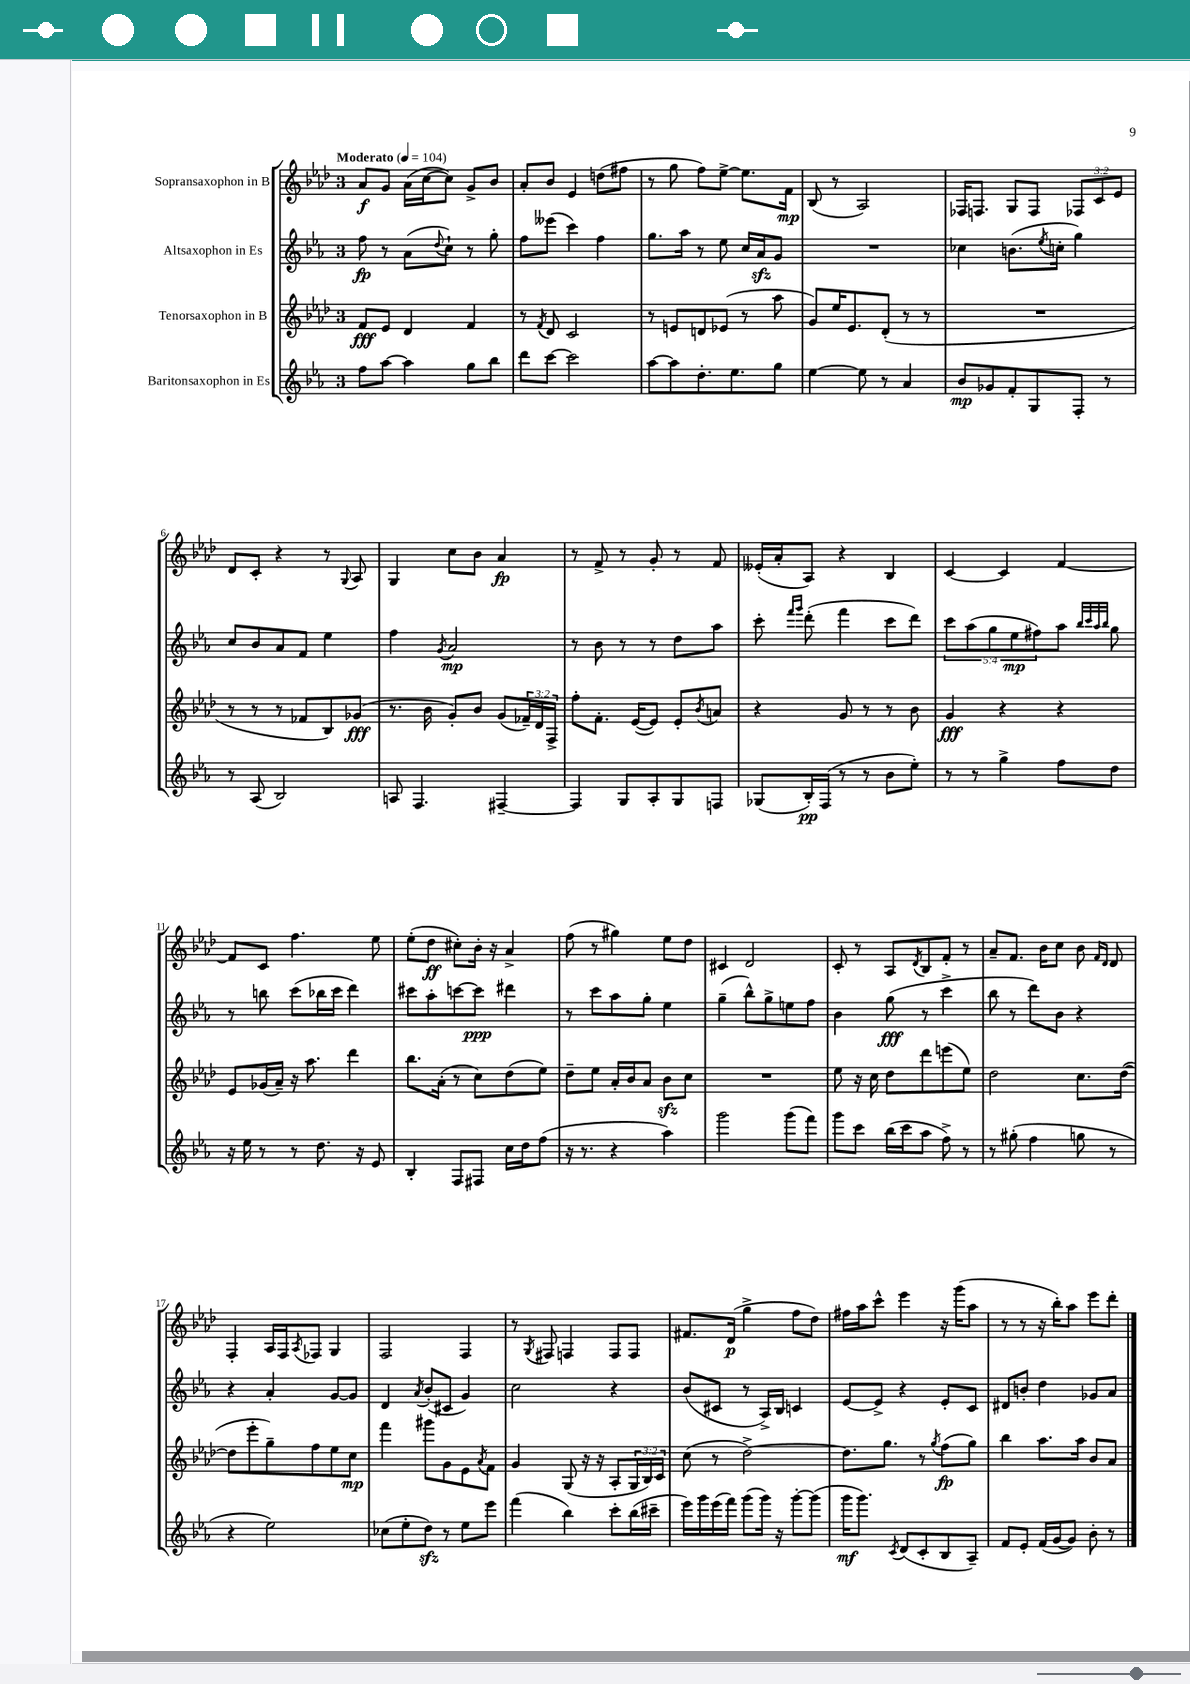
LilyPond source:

<<
\new StaffGroup <<
\new Staff = "s0" \with { instrumentName = "Sopransaxophon in B" } {
    \clef treble \key aes \major \once \override Staff.TimeSignature.style = #'single-digit \time 3/4 \override Staff.TupletNumber.text = #tuplet-number::calc-fraction-text \tempo "Moderato" 4 = 104
    aes'8\f g'8 aes'16( c''16~ c''8) g'8-> bes'8 |
    aes'8-. bes'8 ees'4 d''8( fis''8 |
    r8 g''8 f''8) ees''8~-> ees''8. f'16\mp |
    bes8( r8 aes2) |
    fes16 f8. g8 f8 \tuplet 3/2 { fes8 c'8 ees'8 } |
    des'8 c'8-. r4 r8 \appoggiatura { g8 } aes8 |
    g4 c''8 bes'8 aes'4\fp |
    r8 f'8-> r8 g'8-. r8 f'8 |
    eeses'16-.( aes'16-. aes8) r4 bes4 |
    c'4~ c'4 f'4~ |
    f'8 c'8 f''4. ees''8 |
    ees''8-.( des''8\ff cis''8-.) bes'16-. r16 aes'4-> |
    f''8( r8 gis''4) ees''8 des''8 |
    cis'4 des'2 |
    c'8-. r8 aes8 \acciaccatura { des'8 } bes8 f'8-. r8 |
    aes'8-- f'8. bes'16 c''8 bes'8 \grace { f'16 des'16 } des'8 |
    f4-. aes16 f16 \acciaccatura { aes8 } fes8 g4 |
    f2 f4 |
    r8 \acciaccatura { g8 } fis8 f4 f8 f8 |
    fis'8. des'16\p( g''4-> f''8 des''8) |
    fis''16 aes''16 c'''8-^ ees'''4 r16 g'''16( aes''8 |
    r8 r8 r16 bes''16-.) aes''8 ees'''8 des'''8-. \bar "|." |
}
\new Staff = "s1" \with { instrumentName = "Altsaxophon in Es" } {
    \clef treble \key ees \major \once \override Staff.TimeSignature.style = #'single-digit \time 3/4 \override Staff.TupletNumber.text = #tuplet-number::calc-fraction-text
    f''8\fp r8 aes'8( \appoggiatura { d''8 } c''8-!) r8 g''8-. |
    f''8 eeses'''8( c'''4) f''4 |
    g''8. aes''16 r8 ees''8 c''16 aes'16\sfz g'8 |
    R2. |
    ces''4 b'8.( \acciaccatura { ees''8 } c''16-. g''4) |
    c''8 bes'8 aes'8 f'8 ees''4 |
    f''4 \acciaccatura { g'8 } aes'2\mp |
    r8 bes'8 r8 r8 d''8 aes''8 |
    c'''8-. \grace { f'''16 g'''16 } d'''8-.( f'''4 c'''8 d'''8) |
    \tuplet 5/4 { c'''8 aes''8( g''8 ees''8\mp fis''8) } aes''8 \grace { bes''32 c'''32 aes''32 bes''32 } g''8 |
    r8 b''8 c'''8( bes''16 c'''16 d'''4) |
    cis'''8 aes''8-. c'''8~ c'''8\ppp dis'''4 |
    r8 c'''8 aes''8 g''8-. ees''4 |
    g''4--( bes''8-^) g''8-> e''8 f''8 |
    bes'4 g''8\fff( r8 c'''4-> |
    bes''8 r8 d'''8) bes'8 r4 |
    r4 aes'4-. g'8~ g'8 |
    d'4 \acciaccatura { aes'8 } bes'8-.( cis'8 g'4) |
    c''2 r4 |
    bes'8( cis'8 r8 aes16->) bes16 c'4 |
    ees'8~ ees'8-> r4 ees'8-. c'8 |
    dis'8 b'8-. d''4 ges'8 aes'8 \bar "|." |
}
\new Staff = "s2" \with { instrumentName = "Tenorsaxophon in B" } {
    \clef treble \key aes \major \once \override Staff.TimeSignature.style = #'single-digit \time 3/4 \override Staff.TupletNumber.text = #tuplet-number::calc-fraction-text
    f'8\fff ees'8 des'4 f'4 |
    r8 \acciaccatura { f'8 } des'8 c'2 |
    r8 e'8 d'8 ees'8( r8 aes''8 |
    g'8) ees''16 ees'8. des'8-.( r8 r8 |
    R2. |
    r8 r8 r8 fes'8 bes8) ges'8\fff( |
    r8. bes'16 g'8-.) bes'8 g'8( \tuplet 3/2 { fes'16--) des'16 f16-> } |
    f''8-. f'8.-. ees'16~( ees'8) ees'8-. \acciaccatura { bes'8 } a'8 |
    r4 g'8 r8 r8 bes'8 |
    g'4\fff r4 r4 |
    ees'8 ges'16( aes'16--) r16 aes''8. des'''4 |
    bes''8. aes'16-.( r8 c''8) des''8( ees''8) |
    des''8-- ees''8 aes'16-. bes'16 aes'8 bes'8\sfz c''8 |
    R2. |
    ees''8 r16 c''16 des''8 des'''8 e'''8( ees''8) |
    des''2 c''8. des''16~( |
    des''8 ees'''8-. g''8--) f''8 ees''8 c''8\mp |
    f'''4 gis'''8 g'8 ees'8 \acciaccatura { aes'8 } f'8 |
    g'4 g8( r16 r16 aes8-. \tuplet 3/2 { g16 bes16) c'16 } |
    c''8( r8 des''2~->) |
    des''8. g''8. r8 \acciaccatura { g''8 } f''8\fp( g''8) |
    bes''4 aes''8. aes''16 bes'8 aes'8 \bar "|." |
}
\new Staff = "s3" \with { instrumentName = "Baritonsaxophon in Es" } {
    \clef treble \key ees \major \once \override Staff.TimeSignature.style = #'single-digit \time 3/4
    f''8 aes''8~ aes''4 g''8 bes''8 |
    d'''8 c'''8~ c'''2 |
    aes''8~ aes''8 d''8.-. ees''8. g''8 |
    ees''4~ ees''8 r8 aes'4 |
    bes'8\mp ges'8 f'8-. g8 f8-. r8 |
    r8 aes8( bes2) |
    a8 f4. fis4~-- |
    fis4 g8 aes8-. g8 f8 |
    ges8( bes16-.\pp) f16( r8 r8 bes'8 ees''8-.) |
    r8 r8 g''4-> f''8 d''8 |
    r16 ees''16 r8 r8 d''8. r16 ees'8 |
    bes4-. f8 fis8 c''16 d''16 f''8( |
    r16 r8. r4 aes''4) |
    g'''2 g'''8( f'''8) |
    g'''8 c'''8 bes''16( c'''16 aes''8 f''8->) r8 |
    r8 gis''8-.( f''4 g''8 r8 |
    r4 ees''2) |
    ces''8( ees''8-. d''8\sfz) r8 ees''8 ees'''8 |
    f'''4( bes''4) c'''8-. bes''16( cis'''16-- |
    ees'''16) g'''16 ees'''16( f'''16) g'''8( g'''16) r16 g'''8~-. g'''8( |
    g'''16\mf g'''8.) \acciaccatura { c'8 } d'8( c'8-. bes8 aes8--) |
    f'8 ees'8-. f'16( g'16~ g'8) bes'8-. r8 \bar "|." |
}
>>
>>
